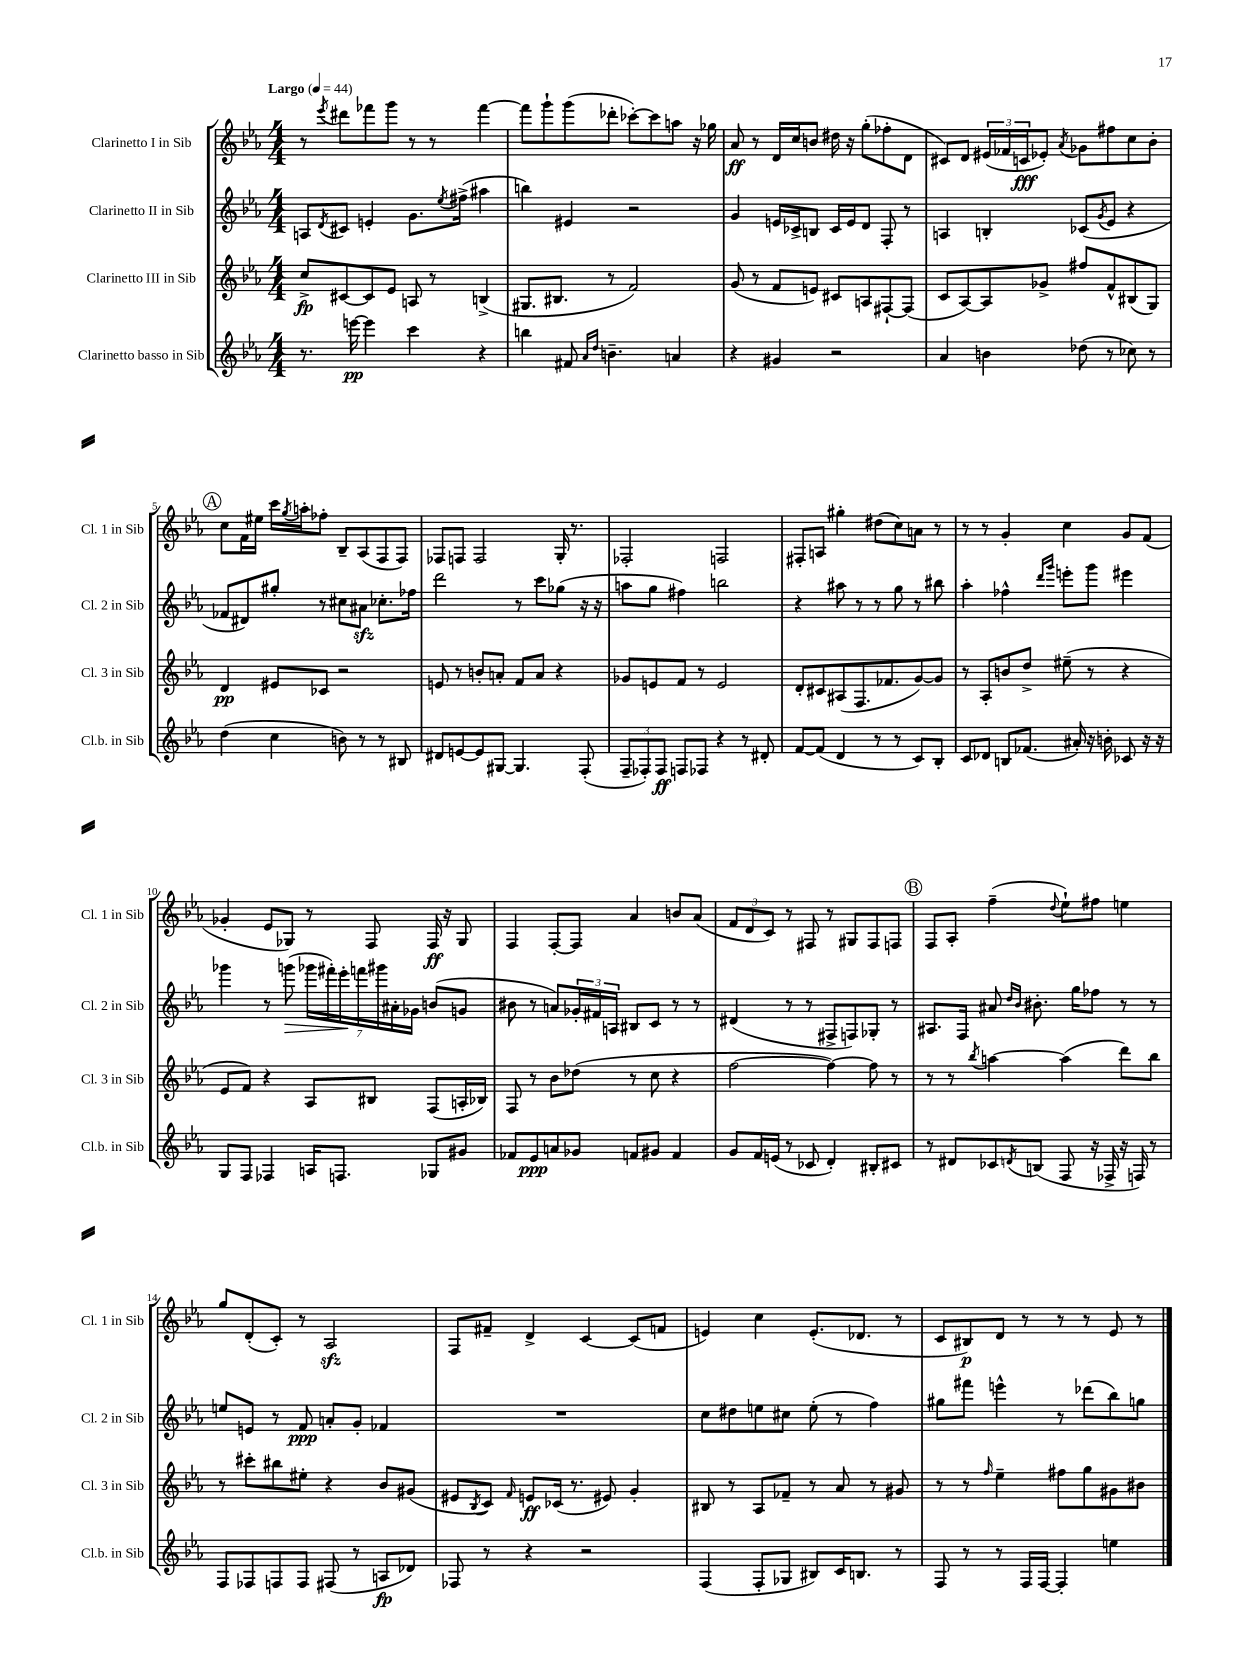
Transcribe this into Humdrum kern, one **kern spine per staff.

**kern	**dynam	**kern	**dynam	**kern	**dynam	**kern	**dynam
*part4	*part4	*part3	*part3	*part2	*part2	*part1	*part1
*staff4	*staff4	*staff3	*staff3	*staff2	*staff2	*staff1	*staff1
*I"Clarinetto basso in Sib	*	*I"Clarinetto III in Sib	*	*I"Clarinetto II in Sib	*	*I"Clarinetto I in Sib	*
*I'Cl.b. in Sib	*	*I'Cl. 3 in Sib	*	*I'Cl. 2 in Sib	*	*I'Cl. 1 in Sib	*
*clefG2	*	*clefG2	*	*clefG2	*	*clefG2	*
*k[b-e-a-]	*	*k[b-e-a-]	*	*k[b-e-a-]	*	*k[b-e-a-]	*
*M4/4	*	*M4/4	*	*M4/4	*	*M4/4	*
*MM44	*	*MM44	*	*MM44	*	*MM44	*
=1	=1	=1	=1	=1	=1	=1	=1
!	!	!	!	!	!	!LO:TX:a:B:t=Largo	!
8.r	.	8cc^/L	fp	8An/L	.	8r	.
.	.	.	.	8qd/	.	8qeee-/	.
.	.	[8c#X/	.	8c#X/J	.	8ddd#X\L	.
[16eeen\	pp	.	.	.	.	.	.
4eee\]	.	8c#/]	.	4en'/	.	8fff-X\	.
.	.	8e-/J	.	.	.	8ggg\J	.
4ccc\	.	8An/	.	8.g\L	.	8r	.
.	.	8r	.	.	.	8r	.
.	.	.	.	8qee-/	.	.	.
.	.	.	.	(16ff#X^\Jk	.	.	.
4r	.	(4Bn^/	.	4aa#X\	.	[4fff-\	.
=2	=2	=2	=2	=2	=2	=2	=2
4bbn\	.	8.G#X/L	.	4bbn\)	.	8fff-\L]	.
.	.	.	.	.	.	8ggg`\	.
.	.	8.B#X/J	.	.	.	.	.
8f#X/	.	.	.	4e#X/	.	(8ggg\	.
16qqa-/LL	.	.	.	.	.	.	.
16qqdd/JJ	.	.	.	.	.	.	.
4.bn~\	.	8r	.	.	.	8ddd-X'\J	.
.	.	2f/)	.	2r	.	[8ccc-X'\L)	.
.	.	.	.	.	.	8ccc-\]	.
4an/	.	.	.	.	.	8aan\J	.
.	.	.	.	.	.	16r	.
.	.	.	.	.	.	16gg-X\	.
=3	=3	=3	=3	=3	=3	=3	=3
4r	.	(8g/	.	4g/	.	8a-/	ff
.	.	8r	.	.	.	8r	.
4g#X/	.	8f/L	.	16en/LL	.	16d/LL	.
.	.	.	.	16c-X^/J	.	16cc/J	.
.	.	8en/J)	.	8Bn/J	.	8bn/J	.
2r	.	8c#X/L	.	16c-/LL	.	16dd#X\	.
.	.	.	.	16e/J	.	16r	.
.	.	8An/	.	8d/J	.	(8gg'\L	.
.	.	[8F#X`/	.	8F'/	.	8ff-X'\	.
.	.	(8F#/J]	.	8r	.	8d\J	.
=4	=4	=4	=4	=4	=4	=4	=4
4a-/	.	8c/L	.	4An/	.	8c#X/L)	.
.	.	[8A-/)	.	.	.	8d/J	.
4bn\	.	8A-/]	.	4Bn'/	.	(24e#X/LL	.
.	.	.	.	.	.	24f-X/	.
.	.	.	.	.	.	24cn/J	fff
.	.	8g-X^/J	.	.	.	8e-X'/J)	.
.	.	.	.	.	.	8qa-/	.
(8dd-X\	.	8ff#X/L	.	(8c-X/L	.	8g-X\L	.
.	.	.	.	8qg/	.	.	.
8r	.	8f^^/	.	8e-/J	.	8ff#X\	.
8cc-X\)	.	(8B#X/	.	4r	.	8cc\	.
8r	.	8G/J)	.	.	.	8b-'\J	.
!!LO:LB:g=z
!!LO:REH:place=s1:t=A
=5	=5	=5	=5	=5	=5	=5	=5
(4dd\	.	4d/	pp	8f-X/L	.	8cc\L	.
.	.	.	.	8d#X/)	.	16f\L	.
.	.	.	.	.	.	16ee#X\JJ	.
4cc\	.	8e#X/L	.	8gg#X'/J	.	16ccc\LL	.
.	.	.	.	.	.	8qgg/	.
.	.	.	.	.	.	16aan'\J	.
.	.	8c-X/J	.	8r	.	8ff-X'\J	.
8bn\)	.	2r	.	8cc#X\L	.	8B-~/L	.
8r	.	.	.	8a#Xzz\J	.	(8A-/	.
8r	.	.	.	8.cc-X'\L	.	8F/	.
8B#X/	.	.	.	.	.	8F/J)	.
.	.	.	.	16ff-X\Jk	.	.	.
=6	=6	=6	=6	=6	=6	=6	=6
8d#X/L	.	8en/	.	2ddd\	.	8F-X/L	.
[8en/	.	8r	.	.	.	8Fn/J	.
8e/]	.	8bn'/L	.	.	.	2F/	.
[8G#X/J	.	8an'/J	.	.	.	.	.
4.G#/]	.	8f/L	.	8r	.	.	.
.	.	8a/J	.	8ccc\L	.	.	.
.	.	4r	.	(8gg-X\J	.	16G'/	.
.	.	.	.	.	.	8.r	.
(8F'/	.	.	.	16r	.	.	.
.	.	.	.	16r	.	.	.
=7	=7	=7	=7	=7	=7	=7	=7
12F~/L	.	8g-X/L	.	8aan\L	.	2F-X'/	.
12F-X'/)	.	.	.	.	.	.	.
.	.	8en/	.	8gg\J	.	.	.
12F-/J	ff	.	.	.	.	.	.
8Fn/L	.	8f/J	.	4ff#X\)	.	.	.
8F-X/J	.	8r	.	.	.	.	.
4r	.	2e/	.	2bbn\	.	2Fn/	.
8r	.	.	.	.	.	.	.
8d#X'/	.	.	.	.	.	.	.
=8	=8	=8	=8	=8	=8	=8	=8
[8f/L	.	8d'/L	.	4r	.	8F#X'/L	.
(8f/J]	.	8c#X/	.	.	.	8An/J	.
4d/	.	(8A#X/	.	8aa#X\	.	4gg#X'\	.
.	.	8.F/	.	8r	.	.	.
8r	.	.	.	8r	.	(8dd#X\L	.
.	.	8.f-X/	.	.	.	.	.
8r	.	.	.	8gg\	.	8cc\)	.
8c/L)	.	[8g/)	.	8r	.	8an\J	.
8B-'/J	.	8g/J]	.	8bb#X\	.	8r	.
=9	=9	=9	=9	=9	=9	=9	=9
8c/L	.	8r	.	4aa-'\	.	8r	.
8d-X/J	.	8A-'/L	.	.	.	8r	.
8Bn/L	.	8bn/	.	4ff-X^^\	.	4g'/	.
(8.f-X/J	.	8dd^/J	.	.	.	.	.
.	.	.	.	16qqddd/LL	.	.	.
.	.	.	.	16qqggg/JJ	.	.	.
.	.	(8ee#X~\	.	8eeen'\L	.	4cc\	.
16a#X'/)	.	.	.	.	.	.	.
16r	.	8r	.	8ggg\J	.	.	.
16bn'\	.	.	.	.	.	.	.
8c-X/	.	4r	.	4eee#X\	.	8g/L	.
16r	.	.	.	.	.	(8f/J	.
16r	.	.	.	.	.	.	.
!!LO:LB:g=z
=10	=10	=10	=10	=10	=10	=10	=10
8G/L	.	8e-/L	.	4ggg-X\	.	4g-X'/	.
8F/J	.	8f/J)	.	.	.	.	.
4F-X/	.	4r	.	8r	.	8e-/L	.
!	!	!	!	!	!LO:HP:b	!	!
.	.	.	.	(8gggn\	>	8G-X/J)	.
16An/KL	.	8A-/L	.	28ggg-X\LL	.	8r	.
.	.	.	.	28fff#X'\)	.	.	.
8.Fn/J	.	.	.	.	.	.	.
.	.	.	.	28eee-'\	.	.	.
.	.	.	.	28fffn\	]	.	.
.	.	8B#X/J	.	.	.	8F/	.
.	.	.	.	28ggg#X\	.	.	.
.	.	.	.	28a#X'\	.	.	.
.	.	.	.	28g-X\JJ	.	.	.
8G-X/L	.	(8F/L	.	(8bn/L	.	16F/	ff
.	.	.	.	.	.	16r	.
8g#X/J	.	16An'/L	.	8gn/J	.	8G-/	.
.	.	16B-X/JJ)	.	.	.	.	.
=11	=11	=11	=11	=11	=11	=11	=11
8f-X/L	.	8F/	.	8b#X\	.	4F/	.
8e-/	ppp	8r	.	8r	.	.	.
8an/	.	8b-\L	.	8an/L)	.	[8F'/L	.
8g-X/J	.	(8dd-X\J	.	24g-X'/L	.	8F/J]	.
.	.	.	.	24f#X/	.	.	.
.	.	.	.	24An/JJ	.	.	.
8fn/L	.	8r	.	8B#X/L	.	4a-/	.
8g#X/J	.	8cc\	.	8c/J	.	.	.
4f/	.	4r	.	8r	.	8bn/L	.
.	.	.	.	8r	.	(8a-/J	.
=12	=12	=12	=12	=12	=12	=12	=12
8g/L	.	[2ff\	.	(4d#X/	.	12f/L	.
.	.	.	.	.	.	12d/	.
16f/L	.	.	.	.	.	.	.
.	.	.	.	.	.	12c/J)	.
(16en/JJ	.	.	.	.	.	.	.
8r	.	.	.	8r	.	8r	.
8c-X/	.	.	.	8r	.	8F#X/	.
4d'/)	.	4ff\_)	.	8F#X^/L	.	8r	.
.	.	.	.	8Fn/)	.	8G#X/L	.
8B#X'/L	.	8ff\]	.	8G-X'/J	.	8F#/	.
8c#X/J	.	8r	.	8r	.	8Fn/J	.
!!LO:REH:place=s1:t=B
=13	=13	=13	=13	=13	=13	=13	=13
8r	.	8r	.	8.A#X/L	.	8F/L	.
8d#X/L	.	8r	.	.	.	8A-'/J	.
.	.	.	.	16F/Jk	.	.	.
.	.	8qbb-/	.	.	.	.	.
8c-X/	.	[4aan\	.	8a#X/	.	(4ff~\	.
.	.	.	.	16qqdd/LL	.	.	.
8qdn/	.	.	.	16qqb-/JJ	.	.	.
(8Bn/J	.	.	.	8.b#X'\	.	.	.
.	.	.	.	.	.	8qqdd/	.
8F/	.	(4aa\]	.	.	.	8ee-`\L)	.
.	.	.	.	16gg\KL	.	.	.
16r	.	.	.	8ff-X\J	.	8ff#X\J	.
16F-X^/	.	.	.	.	.	.	.
16r	.	8ddd\L)	.	8r	.	4een\	.
16Fn/)	.	.	.	.	.	.	.
8r	.	8bb-\J	.	8r	.	.	.
!!LO:LB:g=z
=14	=14	=14	=14	=14	=14	=14	=14
8F/L	.	8r	.	8een/L	.	8gg/L	.
8F-X/	.	8ccc#X'\L	.	8en/J	.	(8d'/	.
8Fn/	.	8bb#X\	.	8r	.	8c'/J)	.
8F/J	.	8ee#X'\J	.	8f/	ppp	8r	.
(8F#X/	.	4r	.	8an'/L	.	2A-zz/	.
8r	.	.	.	8g'/J	.	.	.
8An/L	fp	8b-/L	.	4f-X/	.	.	.
8d-X/J)	.	(8g#X/J	.	.	.	.	.
=15	=15	=15	=15	=15	=15	=15	=15
8F-X/	.	8e#X/L	.	1r	.	8F/L	.
.	.	8qB-/	.	.	.	.	.
8r	.	8c/J)	.	.	.	8f#X~/J	.
.	.	16qqf/	.	.	.	.	.
4r	.	8en/L	ff	.	.	4d^/	.
.	.	(16c-X/Jk	.	.	.	.	.
.	.	8.r	.	.	.	.	.
2r	.	.	.	.	.	[4c/	.
.	.	8e#X/)	.	.	.	.	.
.	.	4g'/	.	.	.	(8c/L]	.
.	.	.	.	.	.	8fn/J	.
=16	=16	=16	=16	=16	=16	=16	=16
(4F/	.	8B#X/	.	8cc\L	.	4en/)	.
.	.	8r	.	8dd#X\	.	.	.
8F'/L	.	8A-/L	.	8een\	.	4cc\	.
8G-X/J	.	8f-X~/J	.	8cc#X\J	.	.	.
8B#X/L)	.	8r	.	(8ee'\	.	(8.e'/L	.
16c/K	.	8a-/	.	8r	.	.	.
8.Bn/J	.	.	.	.	.	8.d-X/J	.
.	.	8r	.	4ff\)	.	.	.
8r	.	8g#X/	.	.	.	8r	.
=17	=17	=17	=17	=17	=17	=17	=17
8F/	.	8r	.	8gg#X\L	.	8c/L	.
8r	.	8r	.	8fff#X\J	.	8B#X/)	p
.	.	16qqff/	.	.	.	.	.
8r	.	4ee-~\	.	4eeen^^\	.	8d/J	.
16F/LL	.	.	.	.	.	8r	.
[16F/JJ	.	.	.	.	.	.	.
4F'/]	.	8ff#X\L	.	8r	.	8r	.
.	.	8gg\	.	(8ddd-X\L	.	8r	.
4een\	.	8g#X\	.	8bb-\)	.	8e-/	.
.	.	8b#X\J	.	8ggn\J	.	8r	.
==	==	==	==	==	==	==	==
*-	*-	*-	*-	*-	*-	*-	*-
